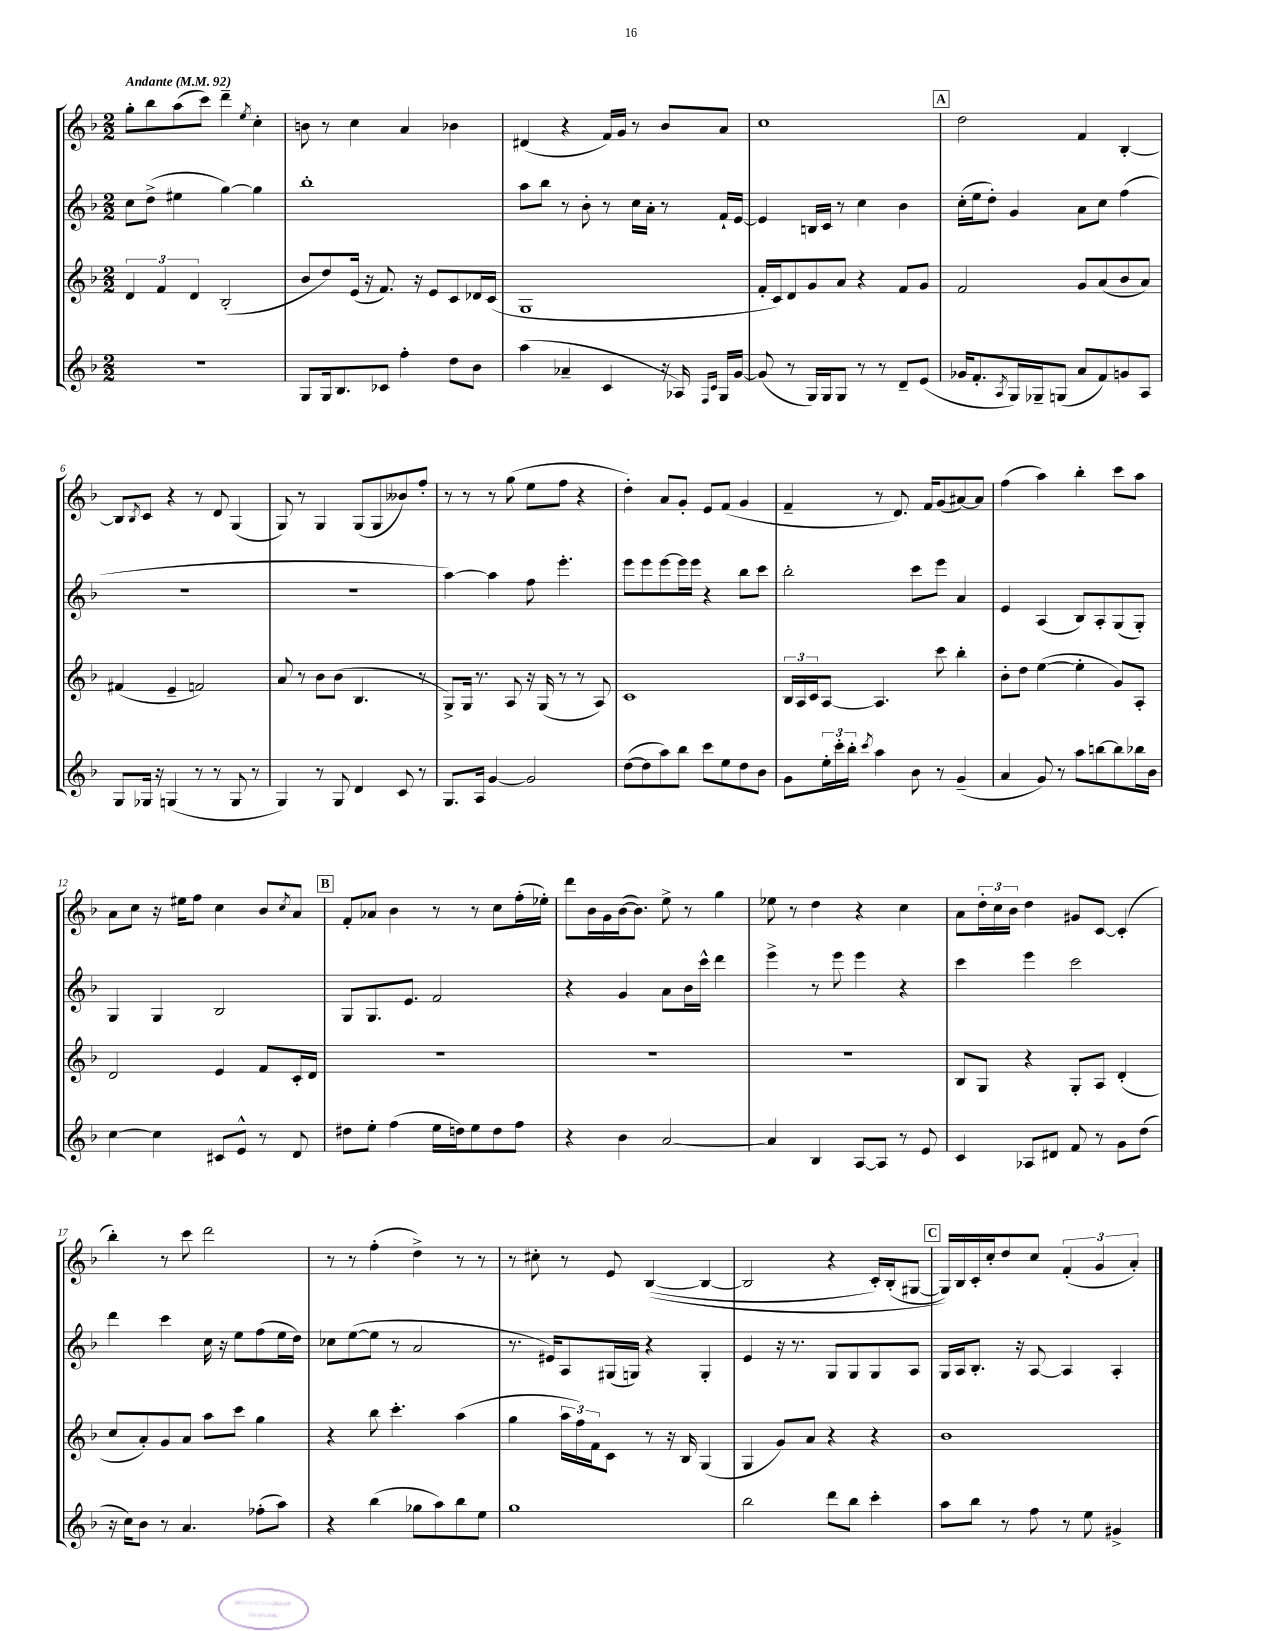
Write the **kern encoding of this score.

**kern	**kern	**kern	**kern
*part4	*part3	*part2	*part1
*staff4	*staff3	*staff2	*staff1
*clefG2	*clefG2	*clefG2	*clefG2
*k[b-]	*k[b-]	*k[b-]	*k[b-]
*M2/2	*M2/2	*M2/2	*M2/2
*MM92	*MM92	*MM92	*MM92
=1	=1	=1	=1
!	!	!	!LO:TX:a:B:t=Andante
1r	6d/	8cc\L	8gg'\L
.	.	(8dd^\J	8bb-\
.	6f/	.	.
.	.	4ee#X\	(8aa\
.	6d/	.	.
.	.	.	8ccc\J)
.	(2B-'/	[4gg\)	4ddd~\
.	.	.	8qee/
.	.	4gg\]	4cc'\
=2	=2	=2	=2
8G/L	8b-/L	1bb-'	8bn\
16G/k	8dd/)	.	8r
8.B-/	.	.	.
.	(16e/Jk	.	4cc\
.	16r	.	.
8c-X/J	8.f/)	.	.
4ff'\	.	.	4a/
.	16r	.	.
.	8e/L	.	.
8dd\L	8c/	.	4b-X\
8b-\J	16d-X/L	.	.
.	(16c/JJ	.	.
=3	=3	=3	=3
(4aa\	1G	8aa\L	(4d#X/
.	.	8bb-\J	.
4a-X~/	.	8r	4r
.	.	8b-'\	.
4c/	.	8r	16f/LL)
.	.	.	16g/JJ
.	.	16cc\LL	8r
.	.	16a'\JJ	.
16r	.	8r	8b-/L
16A-X/)	.	.	.
16qqF/LL	.	.	.
16qqc/JJ	.	.	.
16G/LL	.	16f`/LL	8a/J
[16g/JJ	.	[16e/JJ	.
=4	=4	=4	=4
(8g/]	16f'/LL	4e/]	1cc
.	16c/J)	.	.
8r	8d/	.	.
16G/LL)	8g/	16Bn/LL	.
16G/J	.	16c/JJ	.
8G/J	8a/J	8r	.
8r	4r	4cc\	.
8r	.	.	.
8d~/L	8f/L	4b-\	.
(8e/J	8g/J	.	.
!!LO:REH:place=s1:t=A
=5	=5	=5	=5
16g-X/KL	2f/	(16cc'\LL	2dd\
8.f'/	.	16ee\J	.
.	.	8dd'\J)	.
8qA/	.	.	.
16G/L)	.	4g/	.
16G-X~/J	.	.	.
(8Gn/J	.	.	.
8a/L	8g/L	8a\L	4f/
8f/)	(8a/	8cc\J	.
8gn/	8b-/	(4ff\	[4B-'/
8A/J	8a/J)	.	.
!!LO:LB:g=z
=6	=6	=6	=6
8G/L	(4f#X/	1r	8B-/L]
.	.	.	8qB-/
16G-X/Jk	.	.	8c/J
16r	.	.	.
(4Gn/	4e~/	.	4r
8r	2fn/)	.	8r
8r	.	.	8d/
8G/	.	.	(4G/
8r	.	.	.
=7	=7	=7	=7
4G/)	8a/	1r	8G/)
.	8r	.	8r
8r	8b-\L	.	4G/
8G/	(8b-\J	.	.
4d/	4.B-/	.	(8G/L
.	.	.	8G/
8c/	.	.	8b--X/)
8r	8r	.	8ff'/J
=8	=8	=8	=8
8.G/L	8G^/L)	[4aa\)	8r
.	16G/Jk	.	8r
16A/Jk	8.r	.	.
[4g/	.	4aa\]	8r
.	8A/	.	(8gg\
2g/]	16r	8ff\	8ee\L
.	(16G/	.	.
.	8r	4.eee'\	8ff\J
.	8r	.	4r
.	8A/)	.	.
=9	=9	=9	=9
([8dd\L	1c	8eee\L	4dd'\)
8dd\]	.	8eee\	.
8aa\)	.	[8eee\	8a/L
8bb-\J	.	16eee\L]	8g'/J
.	.	16eee\JJ	.
8ccc\L	.	4r	8e/L
8ee\	.	.	(8f/J
8dd\	.	8bb-\L	4g/
8b-\J	.	8ccc\J	.
=10	=10	=10	=10
8g\L	24B-/LL	2bb-'\	4f~/
.	24A/	.	.
.	24c/J	.	.
24ee'\L	[8A/J	.	.
24ccc'\	.	.	.
24bb-'\JJ	.	.	.
8qccc/	.	.	.
4aa\	4.A/]	.	8r
.	.	.	8.d/)
8b-\	.	8ccc\L	.
.	.	.	16f/KL
8r	8ccc\	8eee\J	(8g/
(4g~/	4bb-'\	4a/	[8a#X/)
.	.	.	8a#/J]
=11	=11	=11	=11
4a/	8b-'\L	4e/	(4ff\
.	8dd\J	.	.
8g/)	([4ee\	(4A/	4aa\)
8r	.	.	.
8aa\L	4ee'\]	8B-/L)	4bb-'\
[8bbn\	.	8A'/	.
8bb\]	8g/L)	(8G/	8ccc\L
16bb-X\L	8A'/J	8G'/J)	8aa\J
16b-\JJ	.	.	.
!!LO:LB:g=z
=12	=12	=12	=12
[4cc\	2d/	4G/	8a\L
.	.	.	8cc\J
4cc\]	.	4G/	16r
.	.	.	16ee#X\KL
.	.	.	8ff\J
8c#X/L	4e/	2B-/	4cc\
8e^^/J	.	.	.
8r	8f/L	.	8b-/L
.	.	.	8qcc/
8d/	16c'/L	.	8a/J
.	16d/JJ	.	.
!!LO:REH:place=s1:t=B
=13	=13	=13	=13
8dd#X\L	1r	8G/L	8f'/L
8ee'\J	.	8.G/	8a-X/J
(4ff\	.	.	4b-\
.	.	8.e/J	.
16ee\LL	.	2f/	8r
16ddn\J)	.	.	.
8ee\	.	.	8r
8dd\	.	.	8cc\L
8ff\J	.	.	(16ff'\L
.	.	.	16ee-X'\JJ)
=14	=14	=14	=14
4r	1r	4r	8ddd\L
.	.	.	16b-\L
.	.	.	16g\
4b-\	.	4g/	([16b-\J
.	.	.	8.b-\J])
[2a/	.	8a\L	8ee^\
.	.	16b-\L	8r
.	.	16ccc^^\JJ	.
.	.	4ddd\	4gg\
=15	=15	=15	=15
4a/]	1r	4eee^\	8ee-X\
.	.	.	8r
4B-/	.	8r	4dd\
.	.	8eee\	.
[8A/L	.	4eee\	4r
8A/J]	.	.	.
8r	.	4r	4cc\
8e/	.	.	.
=16	=16	=16	=16
4c/	8B-/L	4ccc\	8a\L
.	8G/J	.	24dd'\L
.	.	.	24cc\
.	.	.	24b-\JJ
8A-X/L	4r	4eee\	4dd\
8d#X/J	.	.	.
8f/	8G'/L	2ccc\	8g#X/L
8r	8A/J	.	[8c/J
8g\L	(4d'/	.	(4c'/]
(8dd\J	.	.	.
!!LO:LB:g=z
=17	=17	=17	=17
16r	8cc/L	4ddd\	4bb-'\)
16cc\KL)	.	.	.
8b-\J	8a'/)	.	.
8r	8g/	4ccc\	8r
4.a/	8a/J	.	8ccc\
.	8aa\L	16cc\	2ddd\
.	.	16r	.
.	8ccc\J	8ee\L	.
(8ff-X'\L	4gg\	(8ff\	.
8aa\J)	.	16ee\L	.
.	.	16dd\JJ)	.
=18	=18	=18	=18
4r	4r	8cc-X\L	8r
.	.	([8ee\	8r
(4bb-\	8bb-\	8ee\J]	(4ff'\
.	4.ccc'\	8r	.
8gg-X\L	.	2a/	4dd^\)
8aa\)	.	.	.
8bb-\	(4aa\	.	8r
8ee\J	.	.	8r
=19	=19	=19	=19
1gg	4gg\	8.r	8r
.	.	.	8cc#X'\
.	.	16e#X/KL)	.
.	24aa\LL	8A/	8r
.	24ff\)	.	.
.	24f\J	.	.
.	8c\J	(16G#X/L	8e/
.	.	16Gn/JJ)	.
.	8r	4r	(([4B-/
.	16r	.	.
.	16B-/	.	.
.	(4G/	4G'/	4B-/_
=20	=20	=20	=20
2bb-\	4G/	4e/	2B-/]
.	8g/L)	16r	.
.	.	8.r	.
.	8a/J	.	.
8ddd\L	4r	8G/L	4r
8bb-\J	.	8G/	.
4ccc'\	4r	8G/	16c'/LL)
.	.	.	(16B-'/J
.	.	8A/J	[8G#X/J
!!LO:REH:place=s1:t=C
=21	=21	=21	=21
8aa\L	1b-	16G/LL	16G#/LL]))
.	.	16A/J	16B-/
8bb-\J	.	8.B-'/J	16c'/
.	.	.	16cc'/J
8r	.	.	8dd/
.	.	16r	.
8ff\	.	[8A/	8cc/J
8r	.	4A/]	(6f'/
8ee\	.	.	.
.	.	.	6g/
4g#X^/	.	4A'/	.
.	.	.	6a'/)
==	==	==	==
*-	*-	*-	*-
